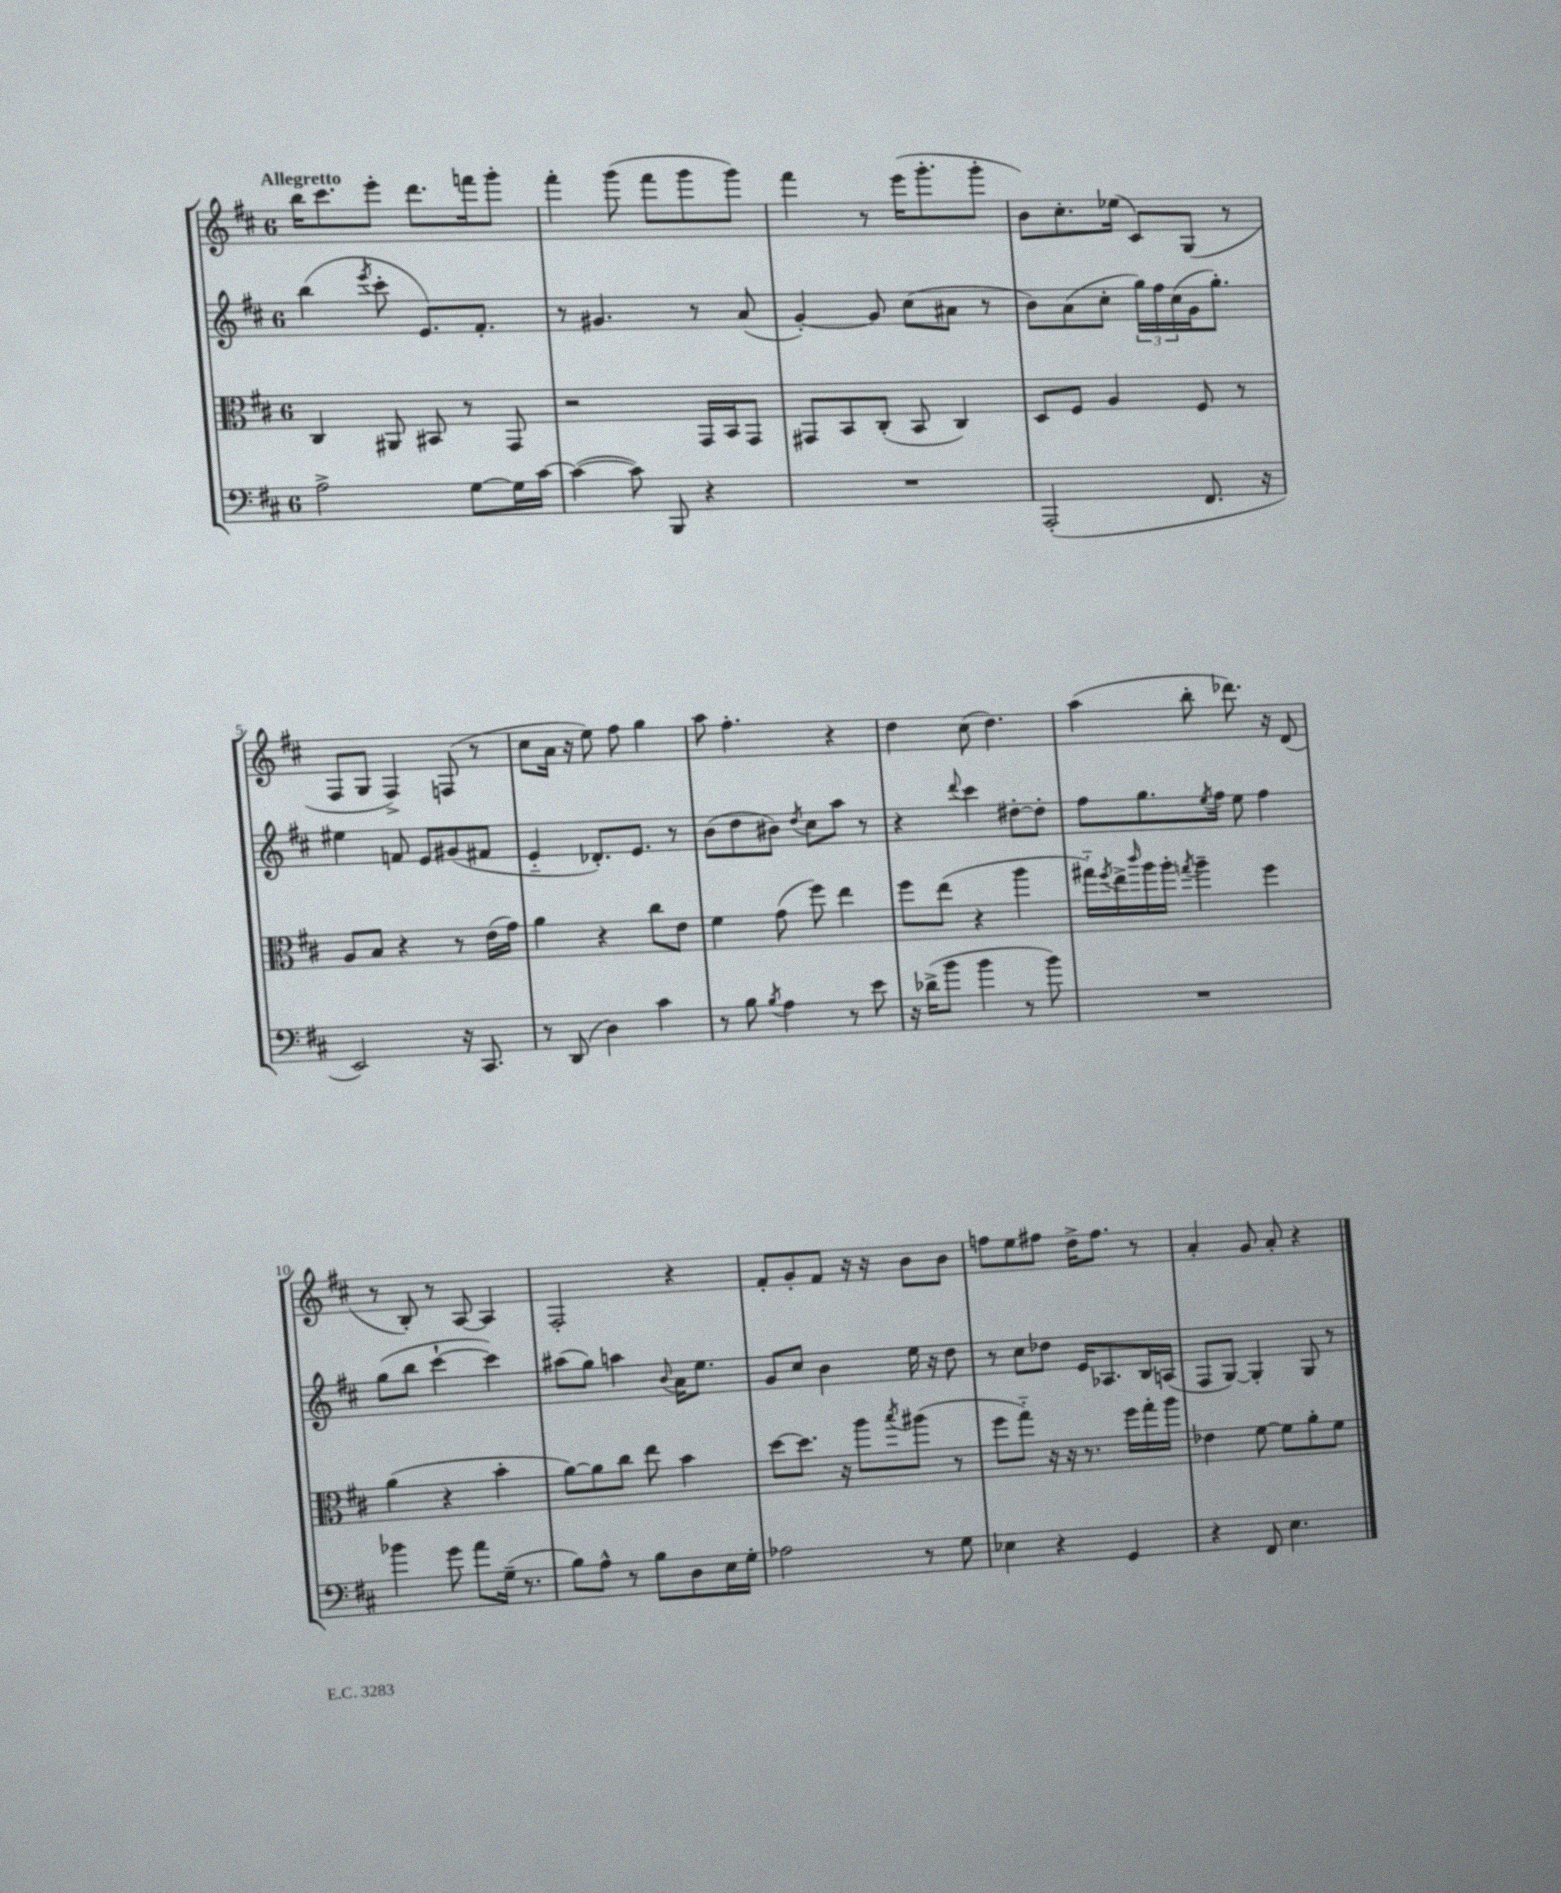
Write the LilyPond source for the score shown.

<<
\new StaffGroup <<
\new Staff = "s0" {
    \clef treble \key d \major \once \override Staff.TimeSignature.style = #'single-digit \time 6/8 \tempo "Allegretto"
    b''16 cis'''8. e'''8-. d'''8. f'''16 g'''8-. |
    fis'''4-. g'''8( fis'''8 g'''8 g'''8) |
    fis'''4 r8 e'''16( g'''8.-. g'''8-. |
    b'8) cis''8.-. ees''16( cis'8) g8( r8 |
    fis8 g8 fis4->) f8( r8 |
    cis''8 a'16 r16 e''8) fis''8 g''4 |
    a''8 fis''4.-. r4 |
    d''4 cis''8( d''4.) |
    a''4( b''8-. des'''8.) r16 d'8( |
    r8 b8-.) r8 a8~ a4 |
    fis2-. r4 |
    fis'8-. g'8-. fis'8 r16 r16 b'8 b'8 |
    f''8 e''8 fis''8 d''16-> fis''8. r8 |
    a'4-. g'8 a'8-. r4 \bar "|." |
}
\new Staff = "s1" {
    \clef treble \key d \major \once \override Staff.TimeSignature.style = #'single-digit \time 6/8
    b''4( \acciaccatura { e'''8 } cis'''8-. e'8.) fis'8.-. |
    r8 gis'4. r8 a'8( |
    g'4~-.) g'8 cis''8( ais'8 r8 |
    b'8) a'8( cis''8-. \tuplet 3/2 { g''16) fis''16 cis''16( } g'16 g''8.-.) |
    eis''4 f'8 e'8 gis'8( fis'8 |
    e'4-_ des'8.-.) e'8. r8 |
    b'8( d''8 bis'8) \acciaccatura { d''8 } cis''8 a''8 r8 |
    r4 \appoggiatura { d'''8 } cis'''4 dis''8~-. dis''8-. |
    fis''8 g''8. \acciaccatura { e''8 } fis''16 e''8 fis''4 |
    g''8( b''8 cis'''4~-! cis'''4) |
    ais''8( g''8) a''4 \appoggiatura { b'8 } a'16 e''8. |
    g'8 cis''8 b'4 e''16 r16 d''8 |
    r8 cis''8 des''8 e'16 aes8. b16 a16( |
    fis8 g8~) g4-. g8 r8 \bar "|." |
}
\new Staff = "s2" {
    \clef alto \key d \major \once \override Staff.TimeSignature.style = #'single-digit \time 6/8
    cis4 ais,8 bis,8 r8 g,8 |
    r2 g,16 b,16 g,8 |
    gis,8 b,8 cis8-.( b,8 cis4) |
    d8 fis8 a4 fis8 r8 |
    a8 b8 r4 r8 e'16( g'16) |
    a'4 r4 cis''8 e'8 |
    fis'4 g'8( fis''8) e''4 |
    fis''8 e''8( r4 a''4 |
    gis''16-_) \acciaccatura { fis''8 } e''16-> \grace { cis'''16 } a''16 a''16-. \acciaccatura { g''8 } a''4-- fis''4 |
    a'4( r4 b'4-. |
    a'8~) a'8 cis''8 e''8 b'4 |
    d''8~ d''8. r16 a''8 \acciaccatura { b''8 } ais''8( r8 |
    fis''8 g''8-_) r16 r16 r8. fis''16 g''16-. a''16 |
    ees'4 fis'8~ fis'8 a'8-. fis'8 \bar "|." |
}
\new Staff = "s3" {
    \clef bass \key d \major \once \override Staff.TimeSignature.style = #'single-digit \time 6/8
    a2-> g8~ g16 cis'16~ |
    cis'4~( cis'8) b,,8 r4 |
    R2. |
    a,,2-.( fis,8. r16 |
    e,2) r16 cis,8. |
    r8 d,8( d4) cis'4 |
    r8 b8 \acciaccatura { b8 } a4 r8 e'8 |
    r16 des'16->( b'8 b'4 r8 b'8) |
    R2. |
    bes'4 g'8 a'8 g16--( r8. |
    b8) a8-^ r8 b8 d8 e16 g16-. |
    aes2 r8 g8 |
    ees4 r4 g,4 |
    r4 fis,8 e4. \bar "|." |
}
>>
>>
